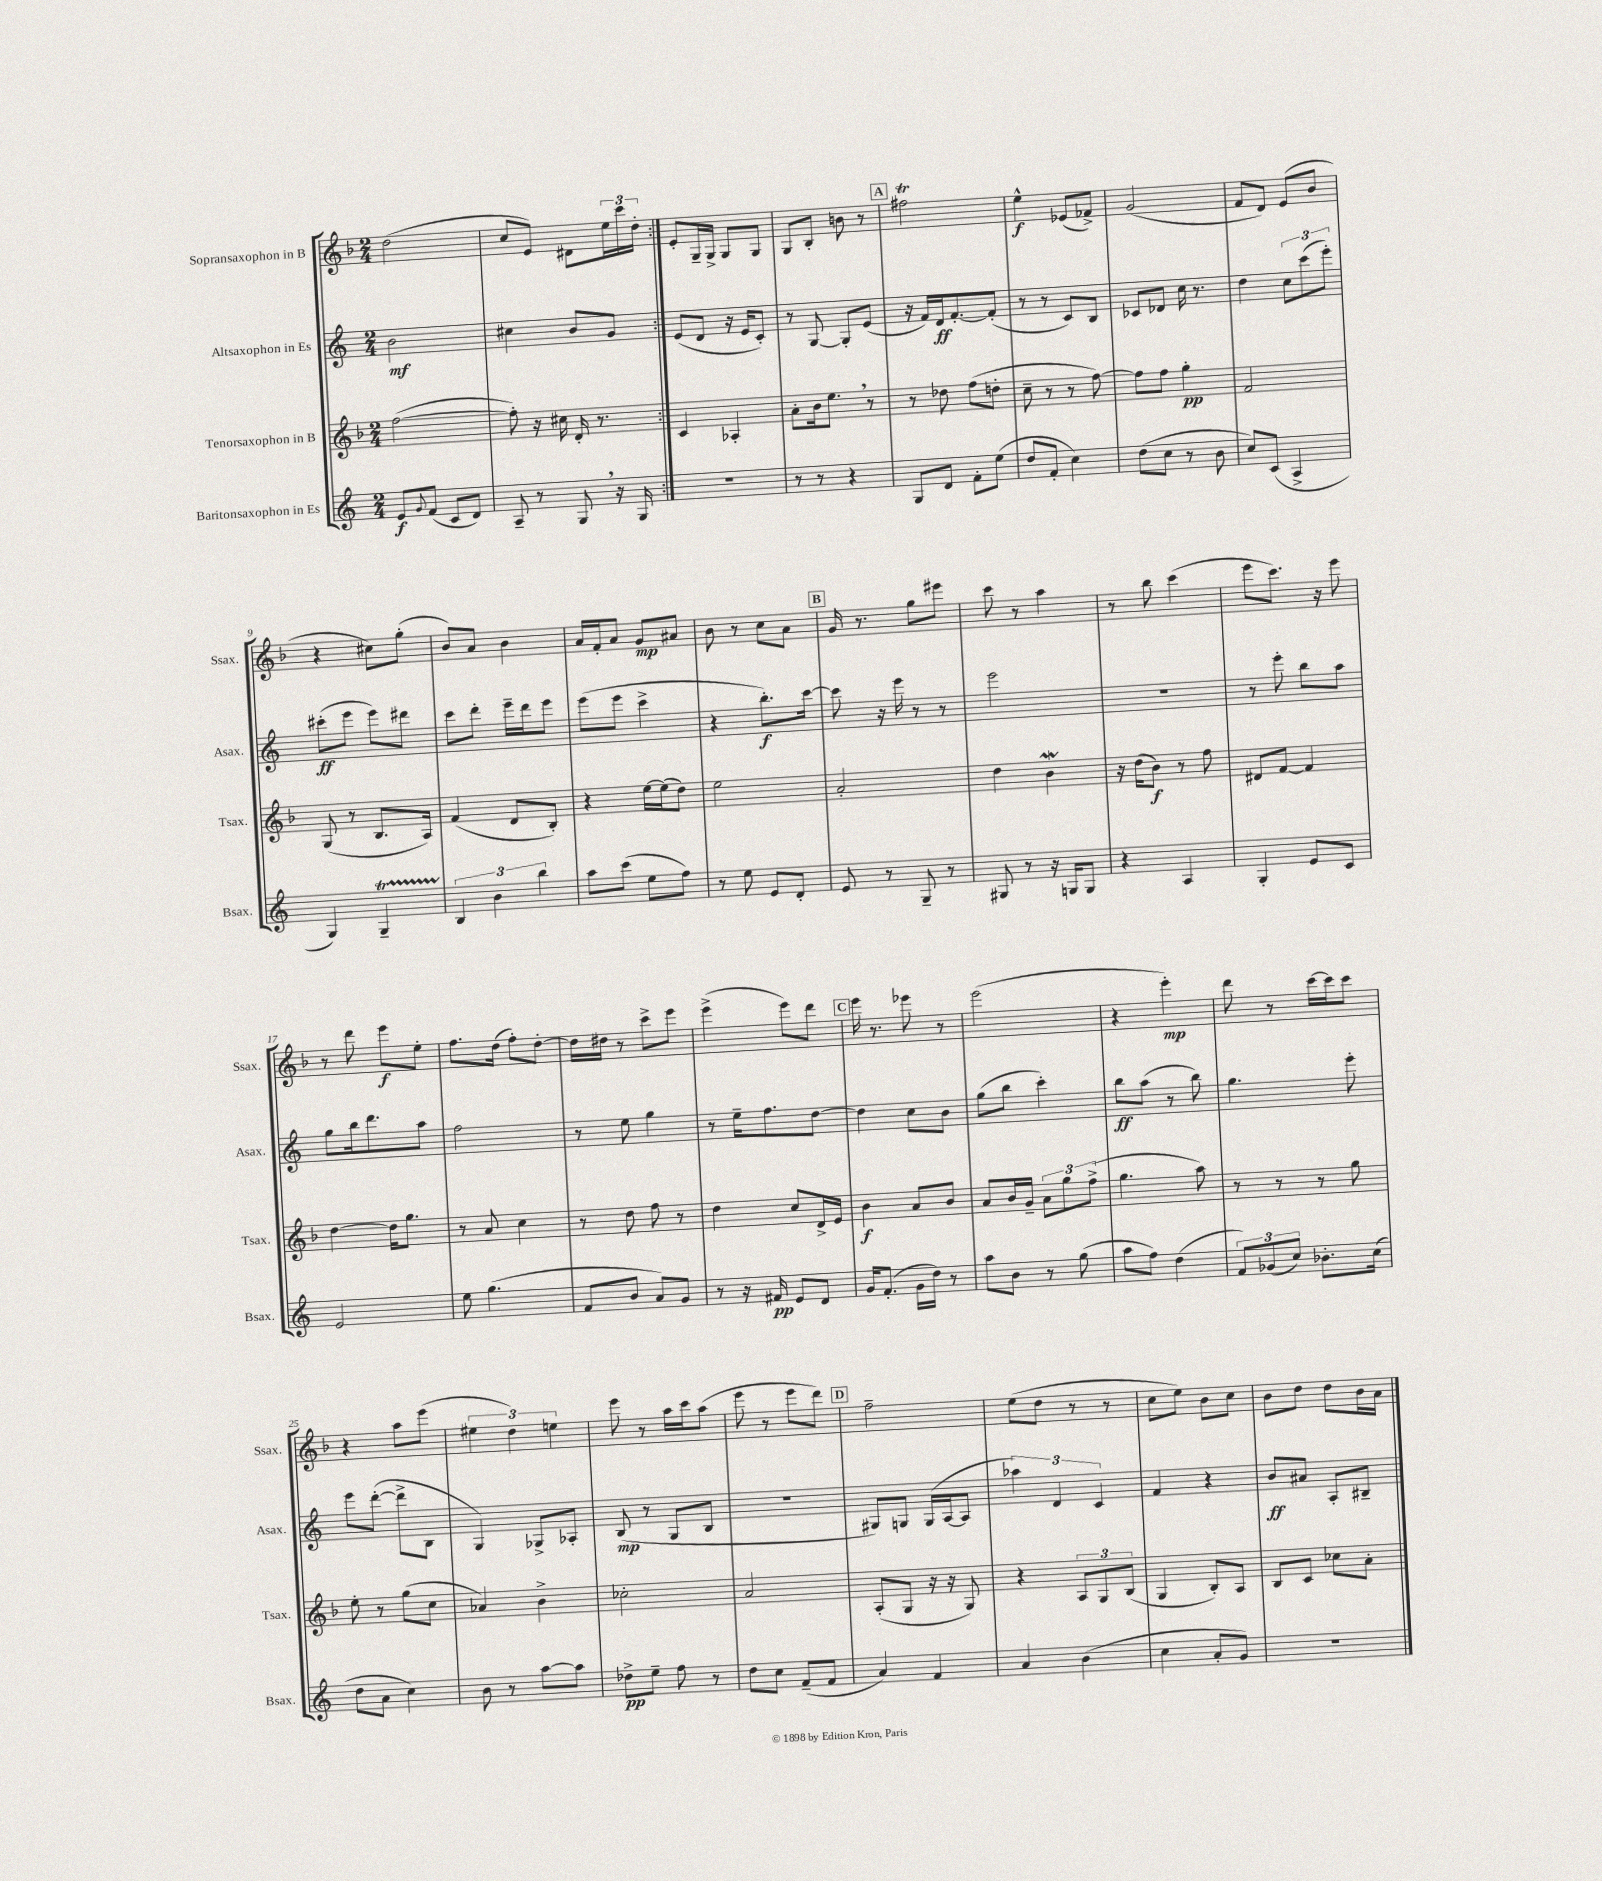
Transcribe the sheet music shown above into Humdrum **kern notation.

**kern	**kern	**kern	**kern
*staff4	*staff3	*staff2	*staff1
*clefG2	*clefG2	*clefG2	*clefG2
*k[]	*k[b-]	*k[]	*k[b-]
*M2/4	*M2/4	*M2/4	*M2/4
8e	([2ff	2b	(2dd
8qqg	.	.	.
(8f	.	.	.
8c	.	.	.
8d)	.	.	.
=	=	=	=
8A~	8ff'])	4cc#	8cc
8r	16r	.	8e)
.	16cc#	.	.
8G	16d'	8b	8d#
.	8.r	.	.
16r	.	8g	24ee
.	.	.	24ccc
16G	.	.	.
.	.	.	24dd'
=:|!	=:|!	=:|!	=:|!
2r	4c	(8e	8e'
.	.	8d	16G~
.	.	.	16G^
.	4A-'	16r	8G
.	.	16e	.
.	.	8c')	8G
=	=	=	=
8r	8a'	8r	8G
8r	16b-	[8G	8B-'
.	8.ee	.	.
4r	.	8G']	8b
.	8r	(8e	8r
=	=	=	=
8G	8r	16r	2ff#
.	.	16f)	.
8d	8dd-	16d	.
.	.	[8.f'	.
8f'	(8ff	.	.
(8ee	8dd'	(8f']	.
=	=	=	=
8dd	8cc~	8r	4ee^^
8f'	8r	8r	.
4cc)	8r	8c)	(8e-
.	[8ff)	8B	8f-^)
=	=	=	=
(8dd	8ff]	8c-	(2g
8cc	8ff	8d-	.
8r	4gg'	16cc	.
.	.	8.r	.
8b	.	.	.
=	=	=	=
8cc)	2f	4dd	8f
(8c	.	.	8d)
4A^	.	12cc	(8e
.	.	(12ccc	.
.	.	.	8b-
.	.	12eee')	.
=	=	=	=
4G)	(8G	(8ccc#'	4r
.	8r	8eee	.
4G~	8.B-	8eee)	8cc#)
.	.	8ddd#	(8gg'
.	16A)	.	.
=	=	=	=
6B	(4f	8ccc	8b-)
.	.	8ddd'	8a
6b	.	.	.
.	8d	16eee~	4b-
.	.	16ddd	.
6bb	.	.	.
.	8B-')	8eee	.
=	=	=	=
8aa	4r	(8eee	16a
.	.	.	16f'
(8ccc	.	8eee	8a
8ee	[16ee	4ccc^	8g
.	(16ee]	.	.
8ff)	8dd)	.	8a#
=	=	=	=
8r	2ee	4r	8b-
8ee	.	.	8r
8e	.	8.bb')	8cc
8d'	.	.	8a
.	.	[16ccc	.
=	=	=	=
8e	2a'	8ccc]	16g
.	.	.	8.r
8r	.	16r	.
.	.	16eee	.
8G~	.	8r	8gg
8r	.	8r	8eee#
=	=	=	=
8G#	4dd	2eee	8ccc
8r	.	.	8r
16r	4b-	.	4aa
16G	.	.	.
8G	.	.	.
=	=	=	=
4r	16r	2r	8r
.	(16dd	.	.
.	8b-)	.	8bb-
4A	8r	.	(4ccc
.	8ff	.	.
=	=	=	=
4G'	8d#	8r	8eee
.	[8f	8eee'	8.ccc)
8e	4f]	8bb	.
.	.	.	16r
8c	.	8aa	8eee
=	=	=	=
2e	[4dd	8gg	8r
.	.	16bb	8ddd
.	.	8.ddd	.
.	16dd]	.	8eee
.	8.gg	.	.
.	.	8aa	8ee'
=	=	=	=
8ee	8r	2ff	8.ff
(4.gg	8a	.	.
.	.	.	(16dd
.	4cc	.	8ff')
.	.	.	[8dd'
=	=	=	=
8f	8r	8r	16dd]
.	.	.	16dd#
8b	8dd	8ee	8r
8a)	8ff	4gg	8ccc^
8g	8r	.	8eee
=	=	=	=
8r	4dd	8r	(4eee^
16r	.	16ee~	.
16f#	.	8.ff	.
8e	8cc	.	8eee)
8d	16d^	[8dd	8ddd
.	16e	.	.
=	=	=	=
16g	4b-	4dd]	16eee
(8.f'	.	.	8.r
16g	8a	8cc	8eee-
16dd)	.	.	.
8r	8b-	8b	8r
=	=	=	=
8aa	8a	(8gg	(2eee
8b	16b-	8bb	.
.	16g~	.	.
8r	12a	4ccc')	.
.	12gg	.	.
(8gg	.	.	.
.	(12ff^	.	.
=	=	=	=
8aa	4.gg	8bb	4r
8ff)	.	(8aa	.
(4dd	.	8r	4eee')
.	8aa)	8bb)	.
=	=	=	=
12f)	8r	4.gg	8ddd
(12g-	.	.	.
.	8r	.	8r
12cc)	.	.	.
8.b-'	8r	.	[16ccc
.	.	.	16ccc]
.	8gg	8eee'	8ccc
(16cc	.	.	.
=	=	=	=
8dd	8ee'	8eee	4r
8a	8r	([8ddd'	.
4cc)	(8gg	8ddd^]	8aa
.	8cc	8B	(8eee
=	=	=	=
8b	4a-)	4G)	6ee#
8r	.	.	.
.	.	.	6dd)
[8aa	4b-^	8G-^	.
.	.	.	6ee
8aa]	.	8A-'	.
=	=	=	=
8dd-^	2cc-'	(8B	8eee
8ee~	.	8r	8r
8ff	.	8G	16aa
.	.	.	16ccc
8r	.	8B	(8aa
=	=	=	=
8dd	2a	2r	8eee
8cc	.	.	8r
(8f~	.	.	8eee
8f	.	.	8ddd)
=	=	=	=
4a)	(8A'	8G#)	2ff~
.	8G	8G	.
4f	16r	(16G	.
.	16r	[16A	.
.	8G)	8A]	.
=	=	=	=
4a	4r	6aa-)	(8ee
.	.	.	8dd
.	.	6d	.
(4b	12A	.	8r
.	12G	6c	.
.	.	.	8r
.	(12B-	.	.
=	=	=	=
4cc	4G	4f	8cc
.	.	.	8ee)
8a'	8B-')	4r	8b-
8g)	8A	.	8cc
=	=	=	=
2r	8B-	8b	8b-
.	8c	8a#	8dd
.	8cc-	8A'	8dd
.	8a'	8B#~	16b-
.	.	.	16a
==	==	==	==
*-	*-	*-	*-
